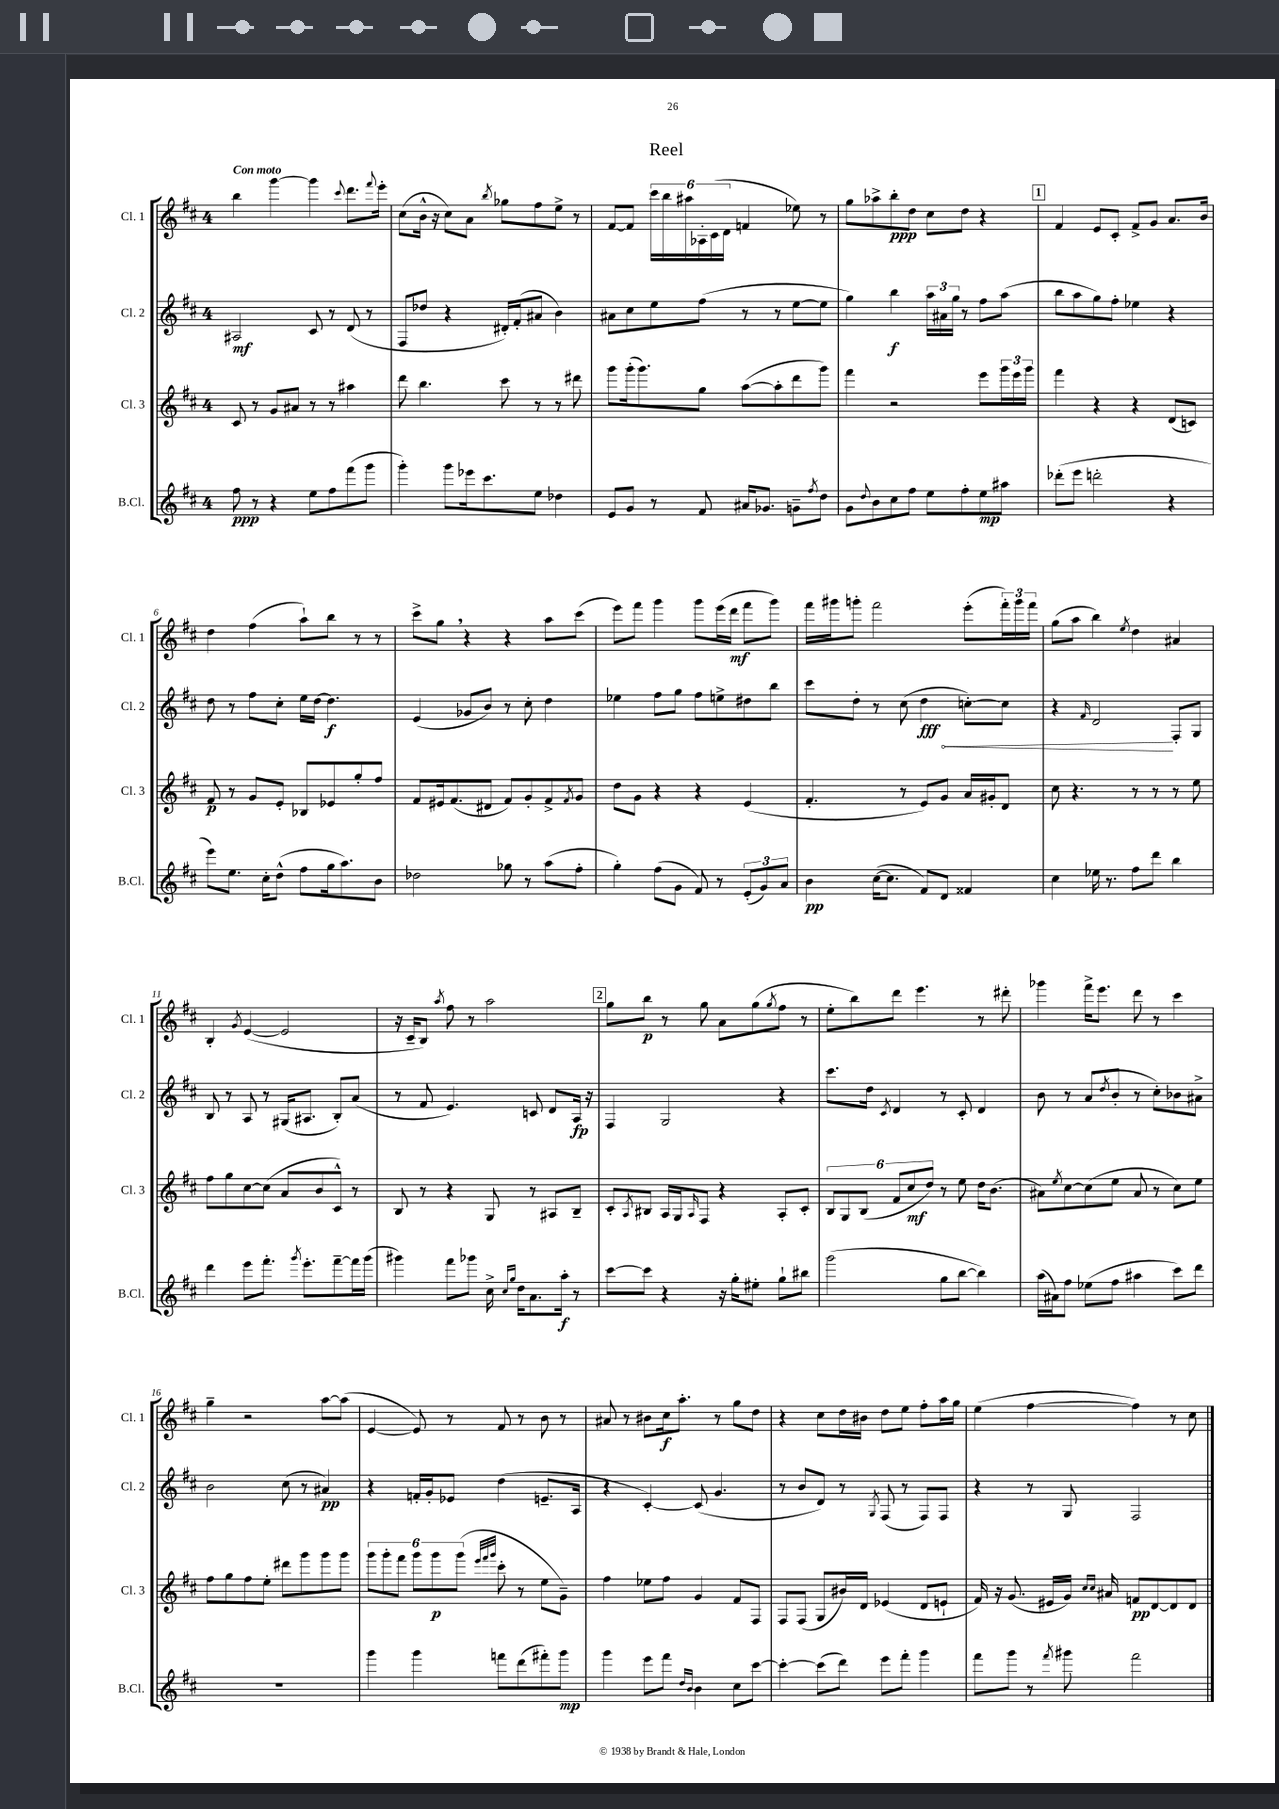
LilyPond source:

\header { title = "Reel" }
<<
\new StaffGroup <<
\new Staff = "s0" \with { instrumentName = "Cl. 1" shortInstrumentName = "Cl. 1" } {
    \clef treble \key d \major \once \override Staff.TimeSignature.style = #'single-digit \time 4/4 \tempo "Con moto"
    b''4 g'''4~ g'''4 \appoggiatura { cis'''8 } d'''8. \appoggiatura { fis'''8 } e'''16-. |
    cis''8( b'16-^ r16 cis''8) a'8 \acciaccatura { b''8 } ges''8 fis''8 e''8-> r8 |
    fis'8~ fis'8 \tuplet 6/4 { cis'''16 b''16 ais''16 aes16-. cis'16( d'16 } f'4 ees''8) r8 |
    g''8 aes''8-> b''8-.\ppp d''8 cis''8 d''8 r4 |
    \mark \markup { \box "1" } fis'4 e'8 cis'8-. fis'8-> g'8 a'8. b'16 |
    d''4 fis''4( a''8-!) b''8 r8 r8 |
    cis'''8-> g''8 \breathe r4 r4 a''8 cis'''8( |
    e'''8) fis'''8 g'''4 g'''8 e'''16( d'''16\mf fis'''8 g'''8) |
    fis'''16 gis'''16 g'''8-. fis'''2 e'''8-.( \tuplet 3/2 { fis'''16-.) g'''16 fis'''16 } |
    g''8( a''8 b''4) \acciaccatura { e''8 } d''4 ais'4 |
    b4-. \acciaccatura { g'8 } e'4~( e'2 |
    r16 cis'16-- b8) \acciaccatura { a''8 } fis''8 r8 a''2 |
    \mark \markup { \box "2" } g''8 b''8\p r8 g''8 a'8 g''8( \acciaccatura { g''8 } fis''8 r8 |
    e''8-. b''8) d'''8 e'''4. r8 dis'''8-. |
    ges'''4 fis'''16-> e'''8. d'''8 r8 cis'''4 |
    g''4-- r2 a''8~ a''8( |
    e'4~ e'8) r8 fis'8 r8 b'8 r8 |
    ais'8 r8 bis'8 cis''16\f a''8.-. r8 g''8 d''8 |
    r4 cis''8 d''16 bis'16 d''8 e''8 fis''8-. a''16 g''16 |
    e''4( fis''4~ fis''4) r8 cis''8 \bar "|." |
}
\new Staff = "s1" \with { instrumentName = "Cl. 2" shortInstrumentName = "Cl. 2" } {
    \clef treble \key d \major \once \override Staff.TimeSignature.style = #'single-digit \time 4/4
    ais2\mf cis'8 r8 d'8( r8 |
    fis8 des''8 r4 dis'16-.) fis'16-.( ais'8 b'4) |
    ais'8 cis''8 e''8 fis''8( r8 r8 e''8~ e''8 |
    g''4) b''4\f \tuplet 3/2 { a''16 ais'16 g''16 } r8 fis''8 a''8( |
    \mark \markup { \box "1" } b''8 a''8 g''8) fis''8-. ees''4 r4 |
    d''8 r8 fis''8 cis''8-. e''16 d''16~ d''4.\f |
    e'4( ges'8 b'8) r8 cis''8-. d''4 |
    ees''4 fis''8 g''8 fis''8 e''8-> dis''8 b''8 |
    cis'''8 d''8-. r8 cis''8( \once \override Hairpin.circled-tip = ##t d''4\fff\< c''8~-.) c''8 |
    r4 \grace { fis'16 } d'2\! fis8-. g8 |
    b8 r8 a8 r8 gis16( ais8. b8-.) a'8( |
    r8 fis'8 e'4.) c'8 d'8 a16\fp r16 |
    \mark \markup { \box "2" } fis4 g2 r4 |
    cis'''8. d''16 \acciaccatura { cis'8 } d'4 r8 cis'8-. d'4 |
    b'8 r8 a'8( \acciaccatura { d''8 } b'8-. r8 cis''8-.) bes'8 ais'8-> |
    b'2 cis''8( r8 ais'4\pp) |
    r4 f'16-. g'16-. ees'8 d''4( e'8.-- a16 |
    r4 cis'4~-.) cis'8( g'4. |
    r8 b'8 d'8) r8 \acciaccatura { g8 } fis8( r8 fis8) fis8 |
    r4 r8 g8 fis2 \bar "|." |
}
\new Staff = "s2" \with { instrumentName = "Cl. 3" shortInstrumentName = "Cl. 3" } {
    \clef treble \key d \major \once \override Staff.TimeSignature.style = #'single-digit \time 4/4
    cis'8 r8 g'8 ais'8 r8 r8 ais''4 |
    d'''8 b''4. cis'''8 r8 r8 dis'''8 |
    g'''8 g'''16-.( g'''8.) g''8 a''8~( a''8-. d'''8 g'''8) |
    fis'''4 r2 e'''8 \tuplet 3/2 { g'''16 e'''16 g'''16 } |
    \mark \markup { \box "1" } fis'''4 r4 r4 d'8( c'8) |
    fis'8\p r8 g'8 e'8-. bes8 ees'8 g''8-. fis''8 |
    fis'8 eis'16 fis'8.( dis'8 fis'8) g'8-. fis'8-> \acciaccatura { fis'8 } g'8 |
    d''8 g'8 r4 r4 e'4( |
    fis'4.-. r8 e'8) g'8 a'16 gis'16-. d'8 |
    cis''8 r4. r8 r8 r8 e''8 |
    fis''8 g''8 cis''8~ cis''8( a'8 b'8 cis'8-^) r8 |
    b8 r8 r4 g8 r8 ais8 b8-- |
    \mark \markup { \box "2" } cis'8-. \acciaccatura { a8 } bis8 a16 g16 \grace { a16 } fis8 r4 a8-. cis'8-. |
    \tuplet 6/4 { b8 g8 b8( fis'8 cis''8\mf d''8) } r8 e''8 d''16 b'8.( |
    ais'8) \acciaccatura { e''8 } cis''8~ cis''8( e''8 ais'8 r8 cis''8) e''8 |
    fis''8 g''8 fis''8 e''8-. dis'''8 g'''8 g'''8 g'''8 |
    \tuplet 6/4 { g'''8 g'''8-. fis'''8 g'''8 g'''8\p g'''8( } \grace { e'''32 fis'''32 g'''32 } cis'''8-. r8 e''8 g'8--) |
    fis''4 ees''8 fis''8 g'4 fis'8 fis8 |
    fis8 fis8( g8 bis'16) d'16 ees'4( d'8 e'8-! |
    fis'16) r16 g'8.( eis'16 g'16) \grace { cis''16 cis''16 } ais'16 f'8\pp d'8~ d'8 d'8 \bar "|." |
}
\new Staff = "s3" \with { instrumentName = "B.Cl." shortInstrumentName = "B.Cl." } {
    \clef treble \key d \major \once \override Staff.TimeSignature.style = #'single-digit \time 4/4
    fis''8\ppp r8 r4 e''8 fis''8 fis'''8( g'''8 |
    g'''4-.) g'''8 ees'''16 cis'''8. e''8 des''4 |
    e'8 g'8 r8 fis'8 ais'16 ges'8. g'8-- \acciaccatura { fis''8 } d''8 |
    g'8 \appoggiatura { d''8 } b'8 cis''8 fis''8 e''8 fis''8-. e''8\mp ais''8 |
    \mark \markup { \box "1" } des'''8-.( e'''8 d'''2-. r4 |
    e'''8) e''8. cis''16-. d''8-^( fis''8 g''16 a''8.) b'8 |
    des''2 ges''8 r8 a''8( fis''8-. |
    g''4-.) fis''8( g'8 fis'8) r8 \tuplet 3/2 { e'8-.( g'8) a'8 } |
    b'4\pp cis''16~( cis''8. fis'8) d'8 fisis'4 |
    cis''4 ees''16 r8. fis''8 d'''8 b''4 |
    d'''4 e'''8 fis'''8.-. \acciaccatura { g'''8 } e'''8.-. fis'''8~-- fis'''16 g'''16( |
    gis'''4) fis'''8 ges'''8 cis''16-> \grace { cis''16 g''16 } d''16 a'8. a''16-.\f r8 |
    \mark \markup { \box "2" } cis'''8~ cis'''8 r4 r16 g''16-. eis''8-. g''8-! bis''8 |
    g'''2( g''8 b''8~ b''4) |
    a''16( ais'16) fis''8 ees''8( fis''8 ais''4 cis'''8) d'''8 |
    R1 |
    g'''4 g'''4 f'''8 d'''8( fis'''8-.) g'''8\mp |
    g'''4 e'''8 fis'''8 \grace { d''16 b'16 } b'4 cis''8 cis'''8~ |
    cis'''4~-. cis'''8( d'''8) e'''8 fis'''8-. g'''4 |
    fis'''8 g'''8 r8 \acciaccatura { fis'''8 } gis'''8 fis'''2 \bar "|." |
}
>>
>>
